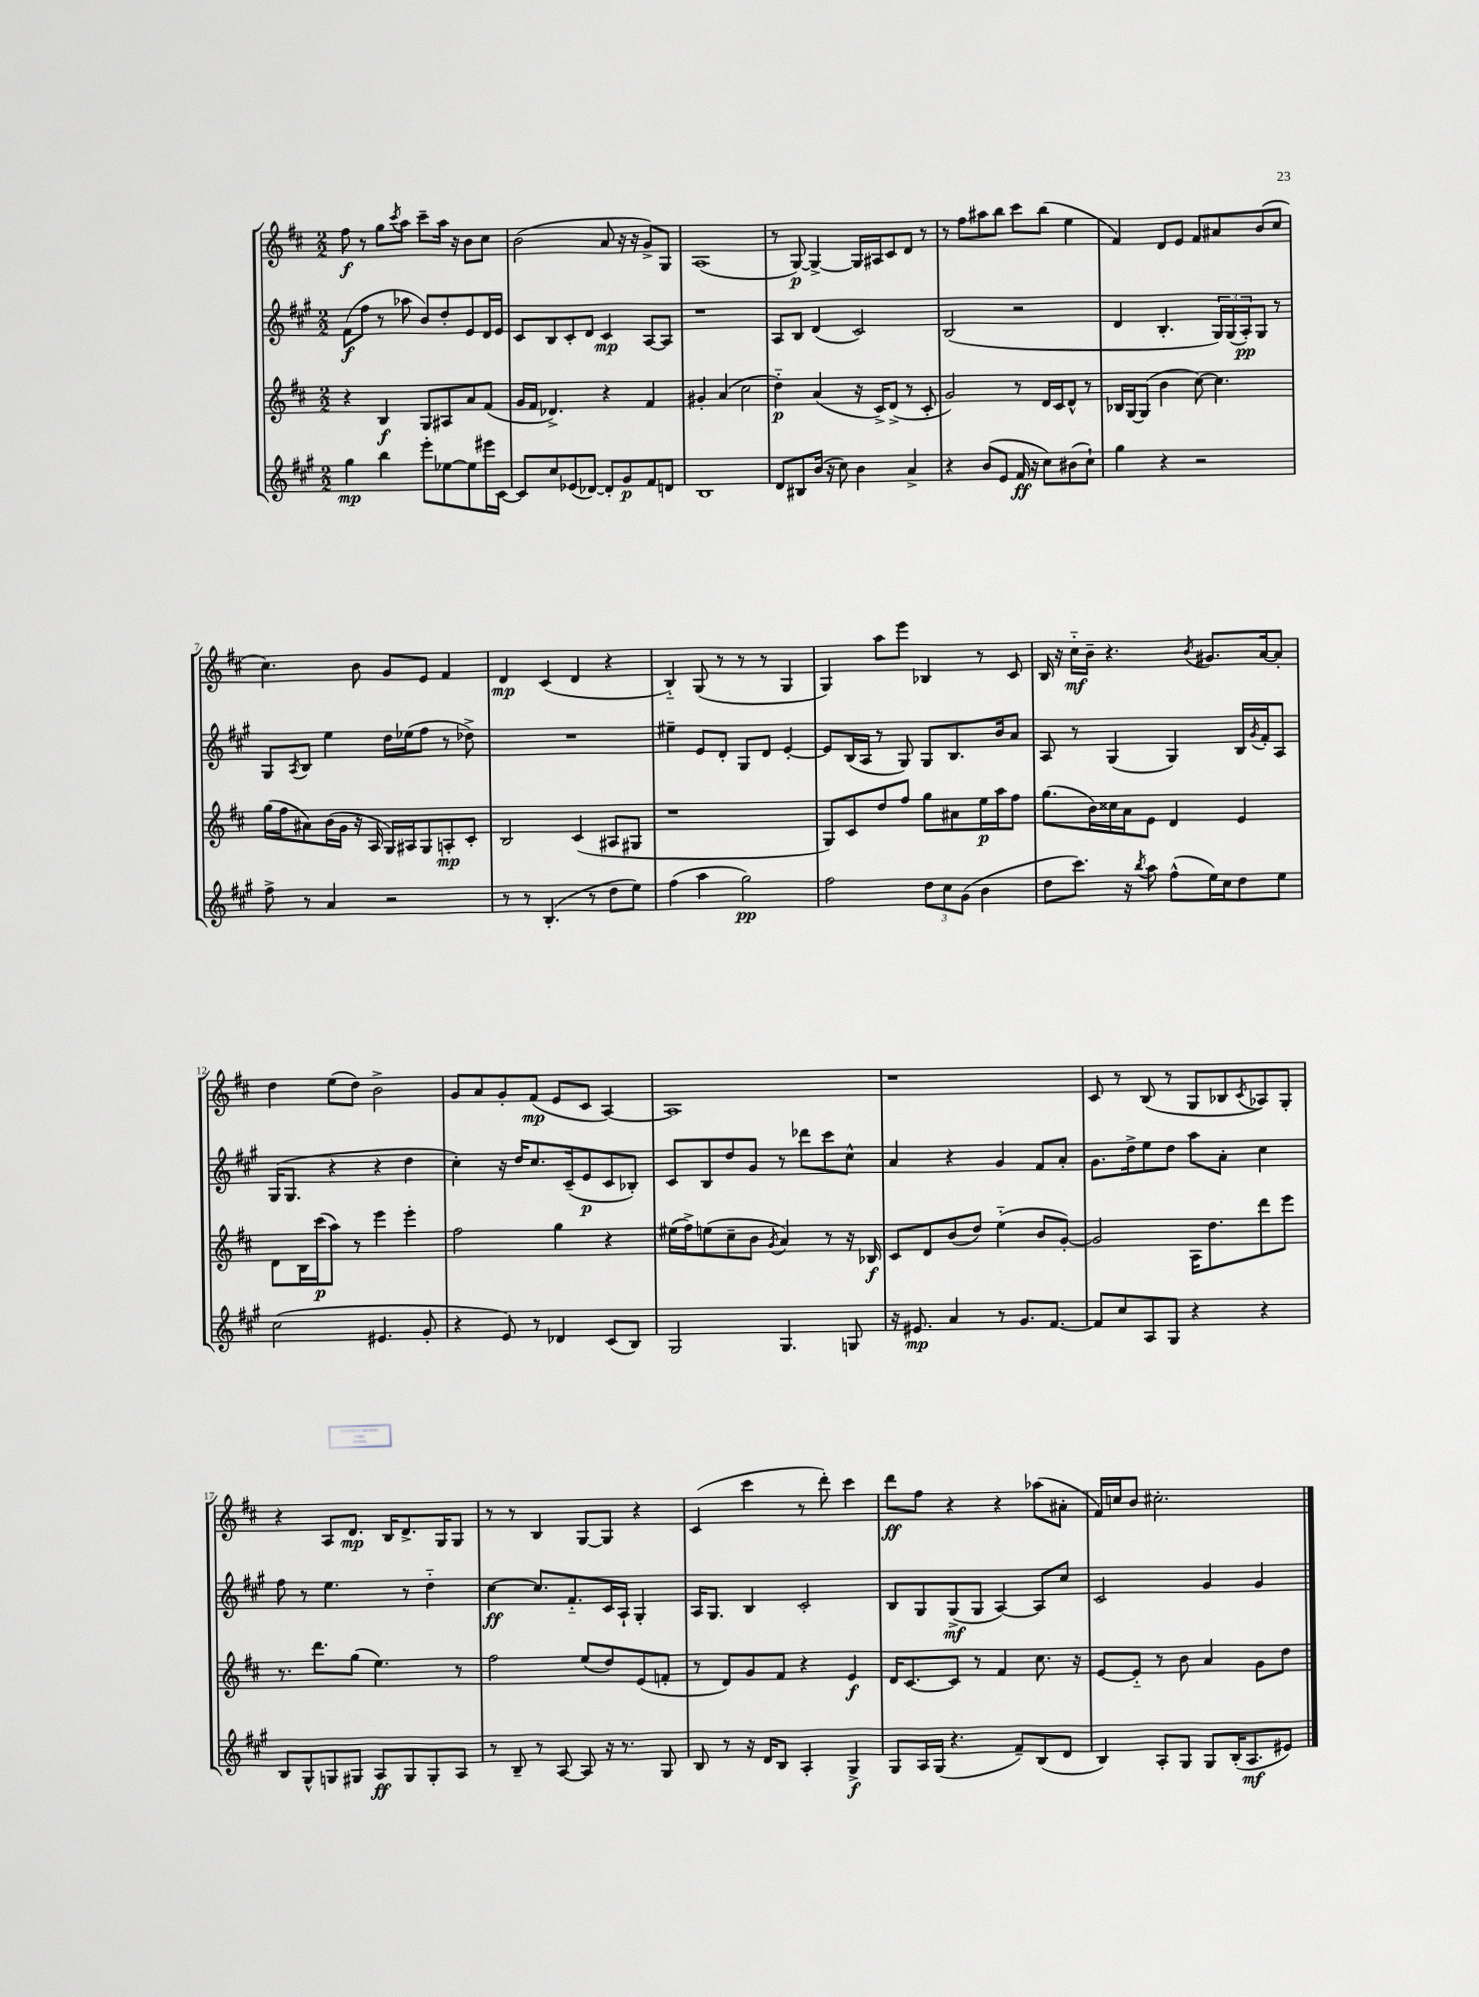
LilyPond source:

<<
\new StaffGroup <<
\new Staff = "s0" {
    \clef treble \key d \major \numericTimeSignature \time 2/2
    fis''8\f r8 g''8 \acciaccatura { cis'''8 } a''8 cis'''8-- a''16 r16 b'8 cis''8 |
    b'2( a'8 r16 r16 g'8->) g8 |
    a1( |
    r8 g8~\p) g4~-> g16 ais16 cis'8 d'8 r8 |
    r8 fis''8 ais''8 b''8 cis'''8 b''8( e''4 |
    fis'4) d'8 e'8 fis'8 ais'8 b'8( cis''8 |
    cis''4.) b'8 g'8 e'8 fis'4 |
    d'4\mp cis'4( d'4 r4 |
    b4-_) g8( r8 r8 r8 g4 |
    g4) a''8 e'''8 bes4 r8 cis'8 |
    b16 r16 cis''16-_\mf b'16-- r4. \acciaccatura { b'8 } gis'8. a'16~ a'8-. |
    d''4 e''8( d''8) b'2-> |
    g'8 a'8 g'8-. fis'8\mp( e'8 cis'8 a4~) |
    a1 |
    r1 |
    cis'8 r8 b8( r8 g8 bes8 \acciaccatura { cis'8 } aes8) g8-. |
    r4 a8 d'8.\mp b16 d'8.-> g16 g8 |
    r8 r8 b4 g8~ g8 r4 |
    cis'4( cis'''4 r8 d'''8-.) cis'''4 |
    d'''8\ff fis''8 r4 r4 aes''8( ais'8-. |
    fis'16) c''16 b'8 cis''2.-. \bar "|." |
}
\new Staff = "s1" {
    \clef treble \key a \major \numericTimeSignature \time 2/2
    fis'8\f( fis''8 r8 aes''8 b'8) d''8-. e'8 d'16 e'16 |
    cis'8 b8 cis'8-. d'8 cis'4\mp a8~ a8 |
    r1 |
    a8 b8 d'4( cis'2) |
    b2( r2 |
    d'4 b4.-. \tuplet 3/2 { gis16) gis16( a16-.\pp) } gis8 r8 |
    gis8 \acciaccatura { a8 } b8 e''4 d''16 ees''16( fis''8 r8 des''8->) |
    R1 |
    eis''4-- e'8 d'8-. gis8 d'8 e'4~-. |
    e'8 b16( a16 r8 gis8) gis8 b8. b'16 a'8 |
    a8 r8 gis4( gis4) b16 \acciaccatura { gis'8 } fis'16-. a8 |
    gis16( gis8. r4 r4 d''4 |
    cis''4-.) r16 d''16 cis''8. cis'16--( e'8\p cis'8 bes8-.) |
    cis'8 b8 d''8 gis'8 r8 des'''8 cis'''8 cis''8-^ |
    a'4 r4 gis'4 fis'8 a'8-. |
    gis'8. d''16-> e''8 d''8 a''8 a'8-. cis''4 |
    fis''8 r8 e''4. r8 d''4-_ |
    cis''4~\ff cis''8. fis'8.-_ cis'16 a16-! gis4-. |
    a16 gis8. b4 cis'2-. |
    b8 gis8 gis8->\mf( gis8 a4~) a8 cis''8 |
    cis'2 gis'4 gis'4 \bar "|." |
}
\new Staff = "s2" {
    \clef treble \key d \major \numericTimeSignature \time 2/2
    r4 b4\f g8 ais8 a'8 fis'8( |
    g'16 fis'16 des'4.->) r4 fis'4 |
    gis'4-. a'4( cis''2 |
    d''4-_\p) a'4( r16 cis'16->) d'8->( r8 cis'8-. |
    g'2) r8 d'16 cis'16 d'8-^ r8 |
    bes16 g16~ g8( b'4 cis''8~) cis''4. |
    g''16( fis''16 ais'8) b'16( g'16 r16 a16 g16) ais16 g8 a8-.\mp cis'8-. |
    b2 cis'4( ais8 gis8 |
    r1 |
    g8) cis'8 d''8 fis''8 g''8 ais'8 e''16\p a''16 fis''8 |
    g''8.( b'16) cisis''16 a'16 e'8 d'4 e'4 |
    d'8 b16 cis'''16\p( a''8) r8 e'''4 e'''4-. |
    fis''2 g''4 r4 |
    eis''16( fis''16->) e''8( cis''8-- b'8 \acciaccatura { g'8 } a'4) r8 r16 bes16\f |
    cis'8 d'8 b'8( d''8) e''4-_( b'8 g'8~-.) |
    g'2 a16 d''8. d'''8 e'''8 |
    r8. d'''8. g''8( e''4.) r8 |
    fis''2 e''8( d''8) e'8( f'8-. |
    r8 d'8) g'8 fis'8 r4 e'4\f |
    d'16 cis'8.~ cis'8 r8 fis'4 cis''8. r16 |
    e'8~ e'8-_ r8 b'8 a'4 g'8 d''8 \bar "|." |
}
\new Staff = "s3" {
    \clef treble \key a \major \numericTimeSignature \time 2/2
    gis''4\mp b''4 e'''8-. ees''8~ ees''8 eis'''16 cis'16~ |
    cis'8 cis''8 ees'8( des'8~) des'8-. gis'8\p fis'8 d'8 |
    b1 |
    d'8 bis8 b'16( r16 cis''8) b'4 a'4-> |
    r4 b'8( e'8 fis'16\ff r16 cis''8) bis'8( cis''8-!) |
    gis''4 r4 r2 |
    fis''8-> r8 a'4 r2 |
    r8 r8 b4.-.( r8 d''8 e''8) |
    fis''4( a''4 gis''2\pp) |
    fis''2 \tuplet 3/2 { d''8 cis''8 gis'8( } b'4 |
    d''8 cis'''8.) r16 \acciaccatura { b''8 } a''8 fis''8-^( e''16) cis''16 d''8 e''8 |
    cis''2( eis'4. gis'8-. |
    r4 e'8) r8 des'4 cis'8( b8) |
    gis2 gis4. g8 |
    r16 eis'8.\mp a'4 r8 gis'8. fis'8.~ |
    fis'8 cis''8 a8 gis8 r4 r4 |
    b8 gis8-^ g8 gis8 a8\ff gis8 gis8-. a8 |
    r8 b8-- r8 a8~ a8 r16 r8. gis8 |
    b8 r8 r16 d'16 b8 a4-. gis4->\f |
    gis8 a16 gis16( r4. fis'8--) b8( d'8 |
    b4) a8-. gis8 gis8 b16-.( a8.\mf eis'8) \bar "|." |
}
>>
>>
